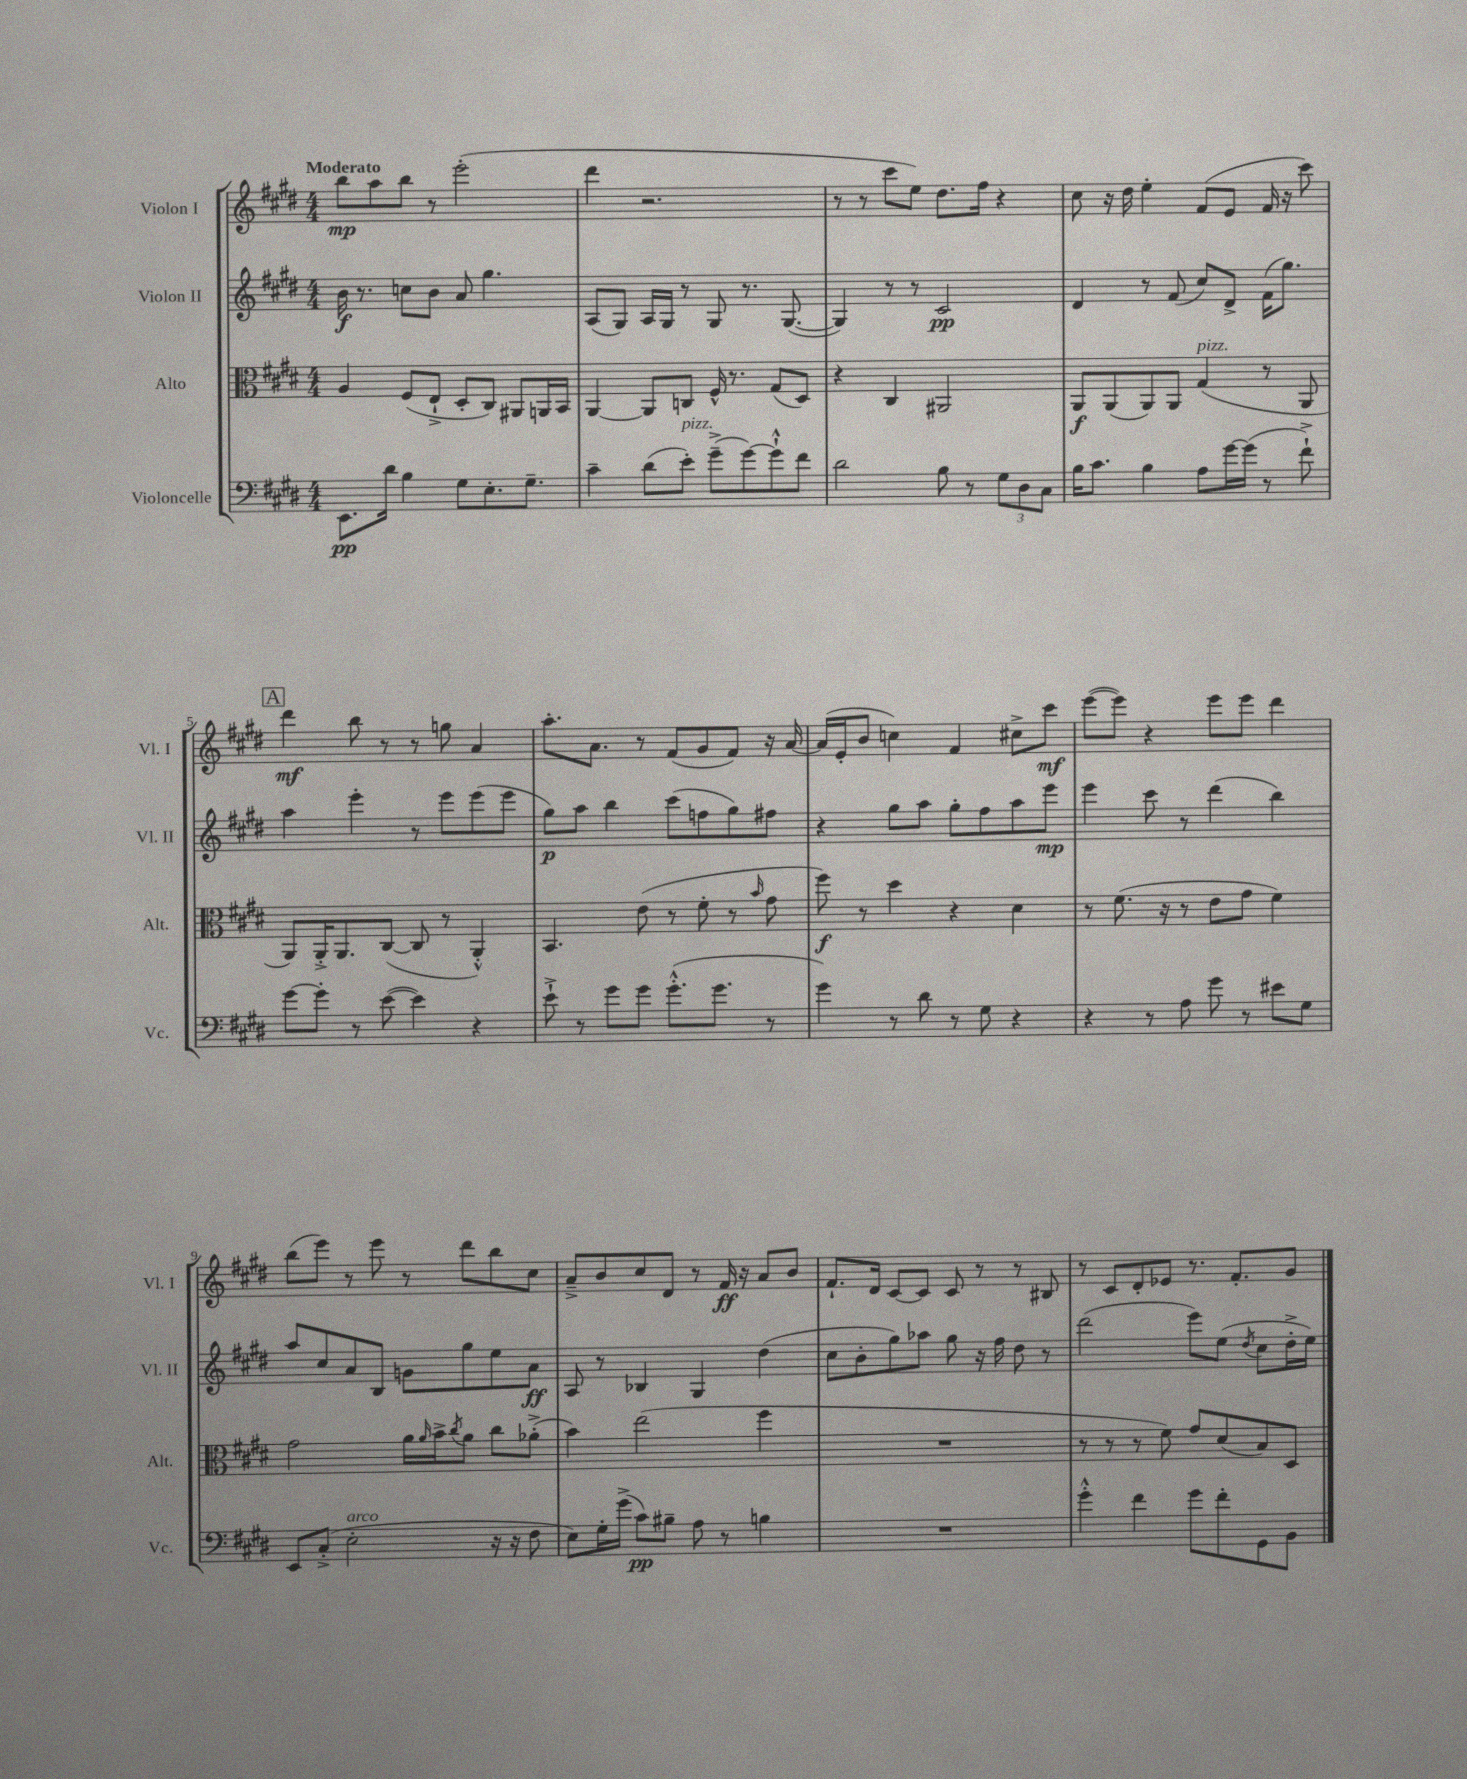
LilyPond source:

<<
\new StaffGroup <<
\new Staff = "s0" \with { instrumentName = "Violon I" shortInstrumentName = "Vl. I" } {
    \clef treble \key e \major \numericTimeSignature \time 4/4 \tempo "Moderato"
    b''8\mp a''8 b''8 r8 e'''2-.( |
    dis'''4 r2. |
    r8 r8 cis'''8 e''8) dis''8. fis''16 r4 |
    cis''8 r16 dis''16 e''4-. fis'8( e'8 fis'16 r16 cis'''8) |
    \mark \markup { \box "A" } dis'''4\mf b''8 r8 r8 g''8 a'4 |
    a''8.-. a'8. r8 fis'8( gis'8 fis'8) r16 a'16~ |
    a'16( e'16-. b'8 c''4) fis'4 cis''8-> cis'''8\mf |
    e'''8~( e'''8) r4 e'''8 e'''8 dis'''4 |
    b''8( e'''8) r8 e'''8 r8 dis'''8 b''8 cis''8 |
    a'8---> b'8 cis''8 dis'8 r8 fis'16\ff r16 a'8 b'8 |
    fis'8.-! dis'16 cis'8~ cis'8 cis'8 r8 r8 bis8 |
    r8 cis'8 dis'8-. ees'8 r8. fis'8.-. gis'8 \bar "|." |
}
\new Staff = "s1" \with { instrumentName = "Violon II" shortInstrumentName = "Vl. II" } {
    \clef treble \key e \major \numericTimeSignature \time 4/4
    b'16\f r8. c''8 b'8 a'8 gis''4. |
    a8( gis8) a16 gis16 r8 gis8 r8. gis8.~( |
    gis4) r8 r8 cis'2\pp |
    dis'4 r8 fis'8( cis''8) dis'8-> fis'16( gis''8.) |
    \mark \markup { \box "A" } a''4 e'''4-. r8 e'''8 e'''8( e'''8 |
    gis''8\p) a''8 b''4 cis'''8( f''8 gis''8) fis''8 |
    r4 gis''8 a''8 gis''8-. fis''8 a''8 e'''8\mp |
    e'''4 cis'''8 r8 dis'''4( b''4) |
    a''8 cis''8 a'8 b8 g'8 gis''8 e''8 a'8\ff |
    a8 r8 bes4 gis4 dis''4( |
    cis''8 b'8-. gis''8) aes''8 gis''8 r16 fis''16 dis''8 r8 |
    dis'''2( e'''8) e''8( \acciaccatura { dis''8 } cis''8 dis''16-.-> e''16) \bar "|." |
}
\new Staff = "s2" \with { instrumentName = "Alto" shortInstrumentName = "Alt." } {
    \clef alto \key e \major \numericTimeSignature \time 4/4
    a4 fis8( e8-!-> dis8-. cis8) ais,8 a,16 b,16 |
    a,4~ a,8 c8 fis16-^ r8. gis8( dis8) |
    r4 cis4 ais,2 |
    a,8\f a,8( a,8) a,8 gis4^\markup { \italic "pizz." }( r8 a,8 |
    \mark \markup { \box "A" } a,8) a,16-.-> a,8. cis8~( cis8 r8 a,4-.-^) |
    b,4. e'8( r8 fis'8-. r8 \grace { b'16 } gis'8 |
    fis''8\f) r8 dis''4 r4 dis'4 |
    r8 fis'8.( r16 r8 e'8 gis'8 fis'4) |
    gis'2 a'16 \grace { a'16 } b'16-> \acciaccatura { cis''8 } a'8 cis''8 aes'8-.->( |
    b'4) e''2( fis''4 |
    R1 |
    r8 r8 r8 fis'8) gis'8 dis'8( b8) dis8 \bar "|." |
}
\new Staff = "s3" \with { instrumentName = "Violoncelle" shortInstrumentName = "Vc." } {
    \clef bass \key e \major \numericTimeSignature \time 4/4
    e,8.\pp dis'16 b4 gis8 e8.-. gis8.-- |
    cis'4-- dis'8( e'8-.^\markup { \italic "pizz." }) gis'8--->( gis'8~) gis'8-!-^ fis'8 |
    dis'2 b8 r8 \tuplet 3/2 { gis8 dis8 cis8 } |
    b16 cis'8. b4 a8 gis'16~ gis'16( r8 fis'8-!->) |
    \mark \markup { \box "A" } gis'8~ gis'8-. r8 e'8~( e'4) r4 |
    e'8-!-> r8 gis'8 gis'8 gis'8.-.-^( gis'8. r8 |
    gis'4) r8 dis'8 r8 gis8 r4 |
    r4 r8 a8 gis'8 r8 eis'8 gis8 |
    e,8 cis8-.->( e2-.^\markup { \italic "arco" } r16 r16 fis8 |
    e8) gis16-. gis'16->( cis'8\pp) bis8-- a8 r8 b4 |
    R1 |
    gis'4-.-^ fis'4 gis'8 fis'8-. gis,8 b,8 \bar "|." |
}
>>
>>
